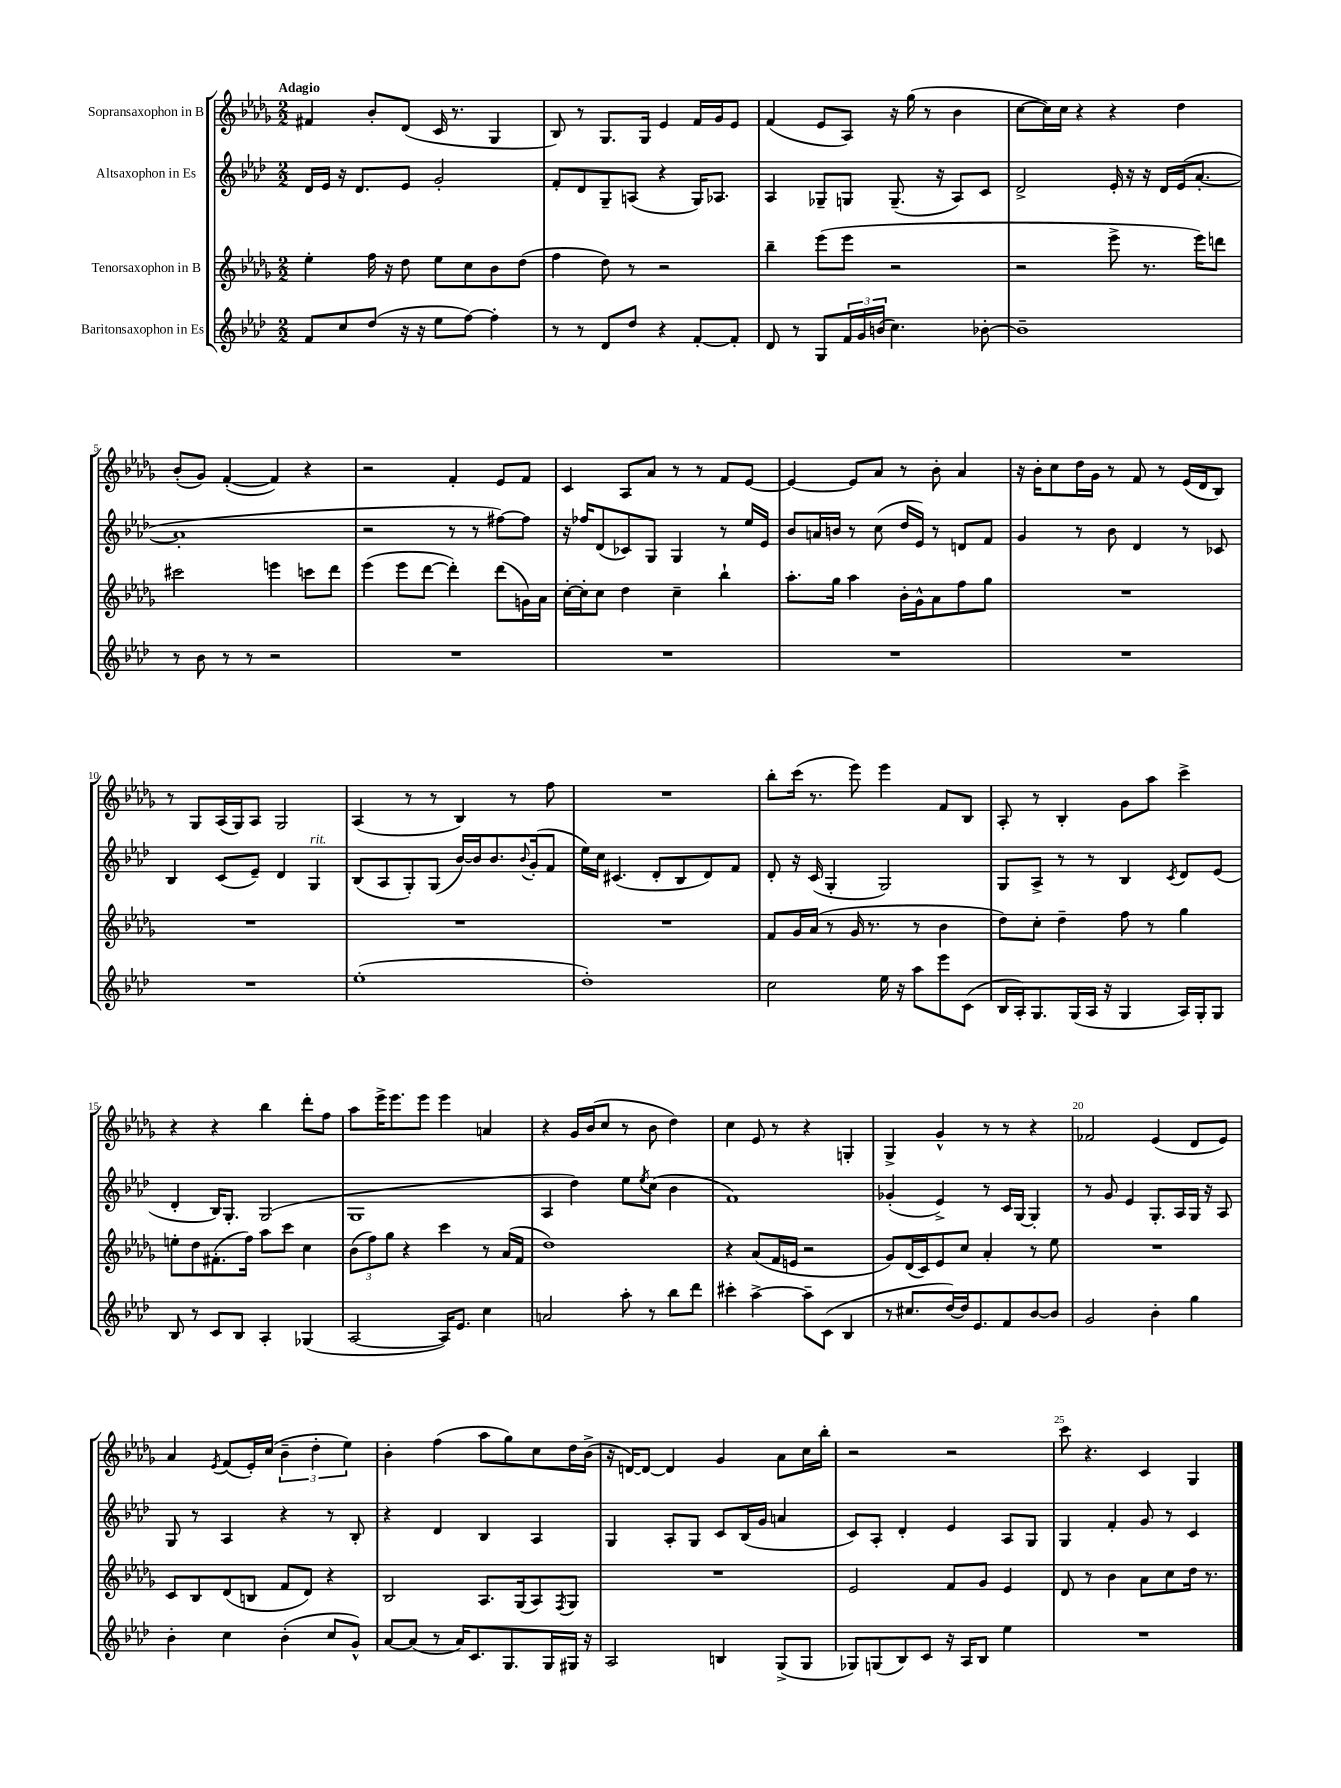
<<
\new StaffGroup <<
\new Staff = "s0" \with { instrumentName = "Sopransaxophon in B" } {
    \clef treble \key des \major \numericTimeSignature \time 2/2 \tempo "Adagio"
    fis'4 bes'8-. des'8( c'16 r8. ges4 |
    bes8) r8 ges8. ges16 ees'4 f'16 ges'16 ees'8 |
    f'4( ees'8 aes8) r16 ges''16( r8 bes'4 |
    c''8~ c''16) c''16 r4 r4 des''4 |
    bes'8-.( ges'8) f'4~-.( f'4) r4 |
    r2 f'4-. ees'8 f'8 |
    c'4 aes8 aes'8 r8 r8 f'8 ees'8~ |
    ees'4~ ees'8 aes'8 r8 bes'8-. aes'4 |
    r16 bes'16-. c''8 des''16 ges'16 r8 f'8 r8 ees'16( des'16 bes8) |
    r8 ges8 aes16( ges16) aes8 ges2 |
    aes4( r8 r8 bes4) r8 f''8 |
    R1 |
    bes''8-. c'''16( r8. ees'''8) ees'''4 f'8 bes8 |
    aes8-. r8 bes4-. ges'8 aes''8 c'''4-> |
    r4 r4 bes''4 des'''8-. f''8 |
    aes''8 ees'''16-> ees'''8. ees'''8 ees'''4 a'4 |
    r4 ges'16 bes'16( c''8 r8 bes'8 des''4) |
    c''4 ees'8 r8 r4 g4-. |
    ges4-> ges'4-^ r8 r8 r4 |
    fes'2 ees'4( des'8 ees'8) |
    aes'4 \acciaccatura { ees'8 } f'8( ees'16-.) c''16( \tuplet 3/2 { bes'4-- des''4-. ees''4) } |
    bes'4-. f''4( aes''8 ges''8) c''8 des''16 bes'16->( |
    r16 d'16~) d'8~ d'4 ges'4 aes'8 c''16 bes''16-. |
    r2 r2 |
    c'''8 r4. c'4 ges4 \bar "|." |
}
\new Staff = "s1" \with { instrumentName = "Altsaxophon in Es" } {
    \clef treble \key aes \major \numericTimeSignature \time 2/2
    des'16 ees'16 r16 des'8. ees'8 g'2-. |
    f'8-. des'8 g8-- a8( r4 g16) aes8. |
    aes4 ges8-- g8 g8.--( r16 aes8) c'8 |
    des'2-> ees'16-. r16 r16 des'16 ees'16( aes'8.~-. |
    aes'1-. |
    r2 r8 r8 fis''8~) fis''8 |
    r16 fes''16 des'8( ces'8) g8 g4 r8 ees''16 ees'16 |
    bes'8 a'16 b'16 r8 c''8( des''16 ees'16) r8 d'8 f'8 |
    g'4 r8 bes'8 des'4 r8 ces'8 |
    bes4 c'8( ees'8--) des'4 g4^\markup { \italic "rit." } |
    bes8( aes8 g8-.) g8( bes'16~) bes'16 bes'8. \appoggiatura { bes'8 } g'16-.( f'8 |
    ees''16) c''16 cis'4.( des'8-. bes8 des'8) f'8 |
    des'8-. r16 c'16( g4-. g2) |
    g8 aes8-> r8 r8 bes4 \acciaccatura { c'8 } des'8 ees'8( |
    des'4-. bes16) g8.-. g2( |
    g1 |
    aes4 des''4) ees''8 \acciaccatura { ees''8 } c''8( bes'4 |
    f'1) |
    ges'4-.( ees'4->) r8 c'16 g16~ g4-. |
    r8 g'8 ees'4 g8.-. aes16 g16 r16 aes8 |
    g8 r8 aes4 r4 r8 bes8-. |
    r4 des'4 bes4 aes4 |
    g4 aes8-. g8 c'8 bes16( g'16 a'4 |
    c'8) aes8-. des'4-. ees'4 aes8 g8 |
    g4 f'4-. g'8 r8 c'4 \bar "|." |
}
\new Staff = "s2" \with { instrumentName = "Tenorsaxophon in B" } {
    \clef treble \key des \major \numericTimeSignature \time 2/2
    ees''4-. f''16 r16 des''8 ees''8 c''8 bes'8 des''8( |
    f''4 des''8) r8 r2 |
    bes''4-- ees'''8( ees'''8 r2 |
    r2 ees'''8-> r8. ees'''16) d'''8 |
    cis'''2 e'''4 c'''8 des'''8 |
    ees'''4( ees'''8 des'''8~ des'''4-.) des'''8( g'16) aes'16 |
    c''16~-. c''16-. c''8 des''4 c''4-- bes''4-! |
    aes''8.-. ges''16 aes''4 bes'16-. ges'16-^ aes'8 f''8 ges''8 |
    R1 |
    R1 |
    R1 |
    R1 |
    f'8 ges'16 aes'16( r8 ges'16 r8. r8 bes'4 |
    des''8) c''8-. des''4-- f''8 r8 ges''4 |
    e''8-. des''8 fis'8.-.( f''16) aes''8 c'''8 c''4 |
    \tuplet 3/2 { bes'8( f''8) ges''8 } r4 c'''4 r8 aes'16( f'16 |
    des''1) |
    r4 aes'8( f'16 e'16 r2 |
    ges'8) des'16( c'16) ees'8 c''8 aes'4-. r8 ees''8 |
    R1 |
    c'8 bes8 des'8( b8 f'8 des'8) r4 |
    bes2 aes8. ges16( aes8) \acciaccatura { f8 } ges8 |
    R1 |
    ees'2 f'8 ges'8 ees'4 |
    des'8 r8 bes'4 aes'8 c''8 des''16 r8. \bar "|." |
}
\new Staff = "s3" \with { instrumentName = "Baritonsaxophon in Es" } {
    \clef treble \key aes \major \numericTimeSignature \time 2/2
    f'8 c''8 des''8( r16 r16 ees''8 f''8~) f''4-. |
    r8 r8 des'8 des''8 r4 f'8~-. f'8-. |
    des'8 r8 g8 \tuplet 3/2 { f'16 g'16 b'16( } c''4.) bes'8~-. |
    bes'1-- |
    r8 bes'8 r8 r8 r2 |
    R1 |
    R1 |
    R1 |
    R1 |
    R1 |
    ees''1-.( |
    des''1-.) |
    c''2 ees''16 r16 aes''8 ees'''8 c'8( |
    bes16 aes16-.) g8. g16( aes16 r16 g4 aes16) g16-. g8 |
    bes8 r8 c'8 bes8 aes4-. ges4( |
    aes2~ aes16) ees'8. c''4 |
    a'2 aes''8-. r8 bes''8 des'''8 |
    cis'''4-. aes''4~-> aes''8-- c'8( bes4 |
    r8 cis''8. des''16~) des''16 ees'8. f'8 bes'8~ bes'8 |
    g'2 bes'4-. g''4 |
    bes'4-. c''4 bes'4-.( c''8 g'8-^) |
    aes'8~ aes'8( r8 aes'16) c'8. g8. g16 gis16 r16 |
    aes2 b4 g8->( g8 |
    ges8) g8( bes8) c'8 r16 aes16 bes8 ees''4 |
    R1 \bar "|." |
}
>>
>>
\layout { \context { \Score \override BarNumber.break-visibility = ##(#f #t #t) barNumberVisibility = #(every-nth-bar-number-visible 5) } }
